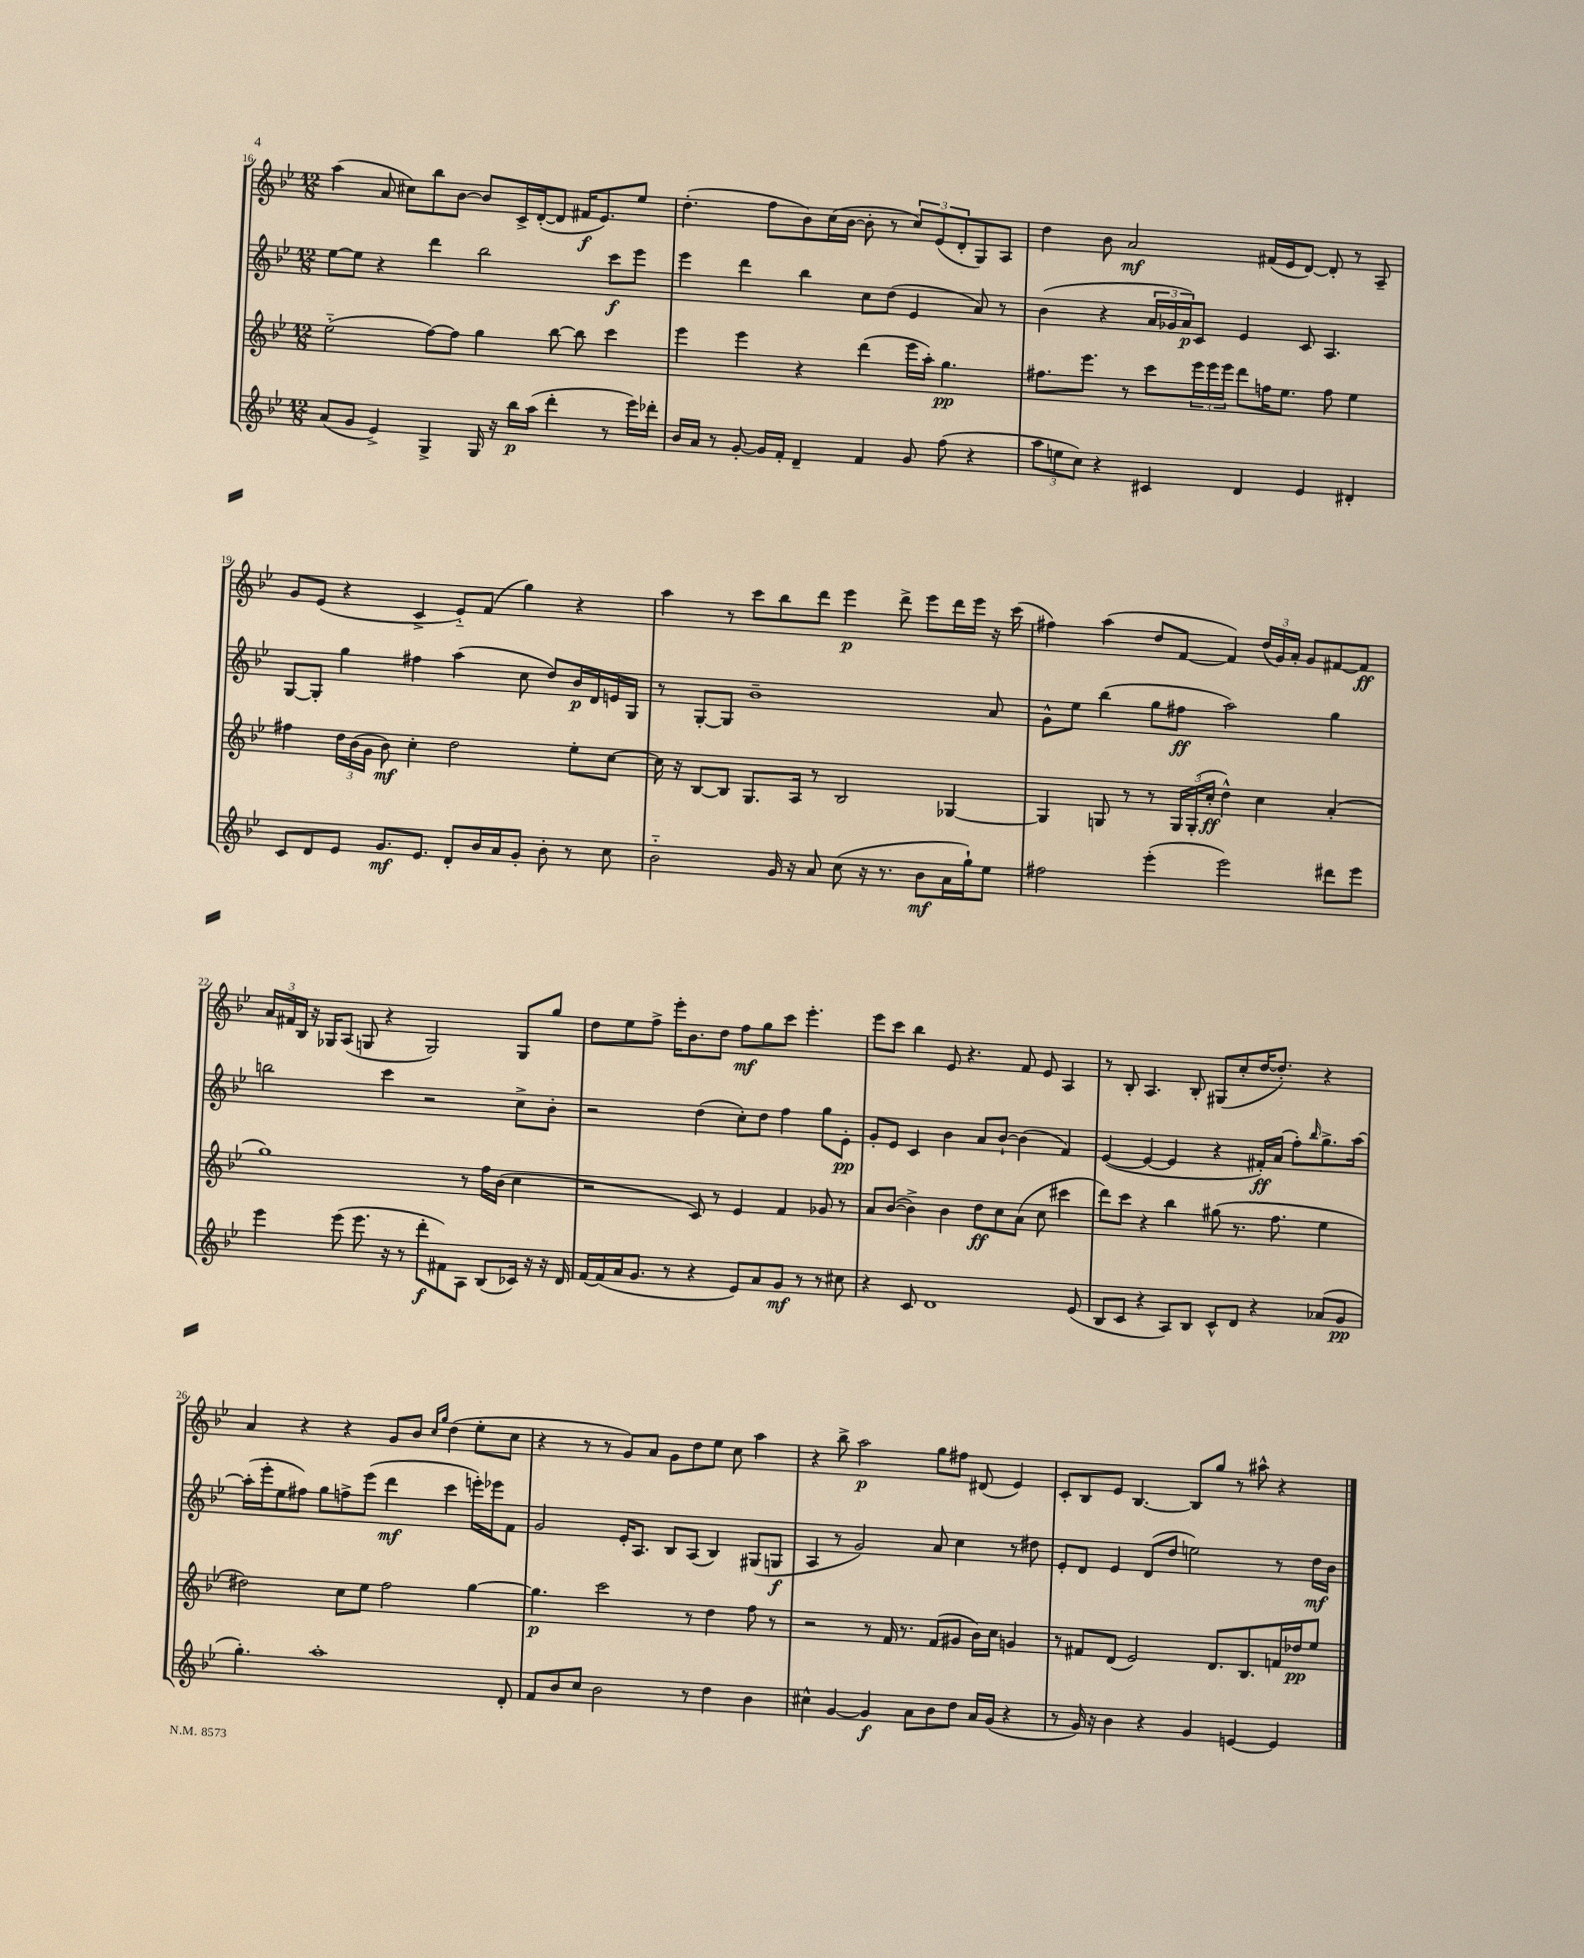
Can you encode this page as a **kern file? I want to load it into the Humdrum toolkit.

**kern	**dynam	**kern	**dynam	**kern	**dynam	**kern	**dynam
*part4	*part4	*part3	*part3	*part2	*part2	*part1	*part1
*staff4	*staff4	*staff3	*staff3	*staff2	*staff2	*staff1	*staff1
*clefG2	*	*clefG2	*	*clefG2	*	*clefG2	*
*k[b-e-]	*	*k[b-e-]	*	*k[b-e-]	*	*k[b-e-]	*
*M12/8	*	*M12/8	*	*M12/8	*	*M12/8	*
=16	=16	=16	=16	=16	=16	=16	=16
(8a/L	.	(2ee-\	.	[8ee-\L	.	(4aa\	.
8g/J	.	.	.	8ee-\J]	.	.	.
4e-^/)	.	.	.	4r	.	8a/	.
.	.	.	.	.	.	8cc#X\L)	.
4G^/	.	[8ff\L)	.	4ddd\	.	8bb-\	.
.	.	8ff\J]	.	.	.	[8b-\J	.
16G/	.	4gg\	.	2bb-\	.	8b-/L]	.
16r	.	.	.	.	.	.	.
16bb-\LL	p	.	.	.	.	16c^/L	.
(16aa\JJ	.	.	.	.	.	([16d'/J	.
4ddd'\	.	[8bb-\	.	.	.	8d/J]	.
.	.	8bb-\]	.	.	.	16f#X/KL	f
.	.	.	.	.	.	8.e-/)	.
8r	.	4ccc\	.	8ccc\L	f	.	.
16eee-\LL)	.	.	.	8eee-\J	.	8ee-/J	.
16ddd-X'\JJ	.	.	.	.	.	.	.
=17	=17	=17	=17	=17	=17	=17	=17
16b-/LL	.	4eee-\	.	4eee-\	.	(4.dd'\	.
16a/JJ	.	.	.	.	.	.	.
8r	.	.	.	.	.	.	.
[8g'/	.	4eee-\	.	4ddd\	.	.	.
16g/LL]	.	.	.	.	.	8ff\L	.
16f'/JJ	.	.	.	.	.	.	.
4d~/	.	4r	.	4bb-\	.	8b-\)	.
.	.	.	.	.	.	(16cc\L	.
.	.	.	.	.	.	[16b-\JJ	.
4f/	.	(4ddd\	.	8cc\L	.	8b-'\]	.
.	.	.	.	(8dd\J	.	8r	.
8g/	.	16eee-\LL	.	4e-/	.	12cc/L)	.
.	.	16aa'\JJ)	.	.	.	.	.
.	.	.	.	.	.	(12e-/	.
(8ff\	.	4.gg\	pp	.	.	.	.
.	.	.	.	.	.	12d'/	.
4r	.	.	.	8a/)	.	8G/)	.
.	.	.	.	8r	.	8A/J	.
=18	=18	=18	=18	=18	=18	=18	=18
12aa\L	.	8.ff#X\L	.	(4b-\	.	4dd\	.
12een\	.	.	.	.	.	.	.
12cc\J)	.	.	.	.	.	.	.
.	.	8.eee-\J	.	.	.	.	.
4r	.	.	.	4r	.	8b-\	.
.	.	8r	.	.	.	2a/	mf
4c#X/	.	8ccc\L	.	24a/LL	.	.	.
.	.	.	.	24g-X/	.	.	.
.	.	.	.	24a/J)	p	.	.
.	.	24eee-\L	.	8c/J	.	.	.
.	.	24eee-\	.	.	.	.	.
.	.	24eee-\JJ	.	.	.	.	.
4d/	.	8ddd\L	.	4e-/	.	.	.
.	.	16ffn\K	.	.	.	(16f#X/LL	.
.	.	8.ee-\J	.	.	.	16e-/J	.
4e-/	.	.	.	8c/	.	[8d/J)	.
.	.	8ff\	.	4.A/	.	8d'/]	.
4d#X'/	.	4ee-\	.	.	.	8r	.
.	.	.	.	.	.	8A~/	.
!!LO:LB:g=z
=19	=19	=19	=19	=19	=19	=19	=19
8c/L	.	4ff#X\	.	[8G/L	.	8g/L	.
8d/	.	.	.	8G'/J]	.	(8e-/J	.
8e-/J	.	24dd\LL	.	4gg\	.	4r	.
.	.	(24b-\	.	.	.	.	.
.	.	24g\JJ	.	.	.	.	.
8.g/L	mf	8b-\)	mf	.	.	.	.
.	.	4cc'\	.	4ff#X\	.	4c^/	.
8.e-/J	.	.	.	.	.	.	.
8d'/L	.	2dd\	.	(4aa\	.	8e-/L)	.
16b-/L	.	.	.	.	.	(8f/J	.
16a/J	.	.	.	.	.	.	.
8g'/J	.	.	.	8cc\	.	4gg\)	.
8b-'\	.	.	.	8dd/L)	.	.	.
8r	.	8ee-'\L	.	16b-/L	p	4r	.
.	.	.	.	16d/	.	.	.
8cc\	.	[8cc\J	.	16en/	.	.	.
.	.	.	.	16G/JJ	.	.	.
=20	=20	=20	=20	=20	=20	=20	=20
2b-\	.	16cc\]	.	8r	.	4aa\	.
.	.	16r	.	.	.	.	.
.	.	[8B-/L	.	[8G'/L	.	.	.
.	.	8B-/J]	.	8G/J]	.	8r	.
.	.	8.G/L	.	1b-~	.	8ccc\L	.
16g/	.	.	.	.	.	8bb-\	.
16r	.	16A/Jk	.	.	.	.	.
8a/	.	8r	.	.	.	8ddd\J	.
(8cc\	.	2B-/	.	.	.	4eee-\	p
16r	.	.	.	.	.	.	.
8.r	.	.	.	.	.	.	.
.	.	.	.	.	.	8ddd^\	.
8b-\L	mf	.	.	.	.	8eee-\L	.
16a\L	.	[4G-X/	.	.	.	16ddd\L	.
16gg`\J)	.	.	.	.	.	16eee-\JJ	.
8ee-\J	.	.	.	8a/	.	16r	.
.	.	.	.	.	.	(16ccc\	.
=21	=21	=21	=21	=21	=21	=21	=21
2ff#X\	.	4G-/]	.	8g^^\L	.	4ff#X\)	.
.	.	.	.	8ee-\J	.	.	.
.	.	8Gn/	.	(4bb-\	.	(4aa\	.
.	.	8r	.	.	.	.	.
(4eee-'\	.	8r	.	8gg\L	.	8dd/L	.
.	.	24G/LL	.	8ff#X\J	ff	[8f/J	.
.	.	(24G'/	.	.	.	.	.
.	.	24cc'/JJ	ff	.	.	.	.
2eee-\)	.	4dd^^\)	.	2aa\)	.	4f/])	.
.	.	4cc\	.	.	.	(24dd/LL	.
.	.	.	.	.	.	24g/)	.
.	.	.	.	.	.	24a'/JJ	.
.	.	.	.	.	.	8g/L	.
8ddd#X\L	.	(4a'/	.	4gg\	.	[8f#X/	.
8eee-\J	.	.	.	.	.	8f#/J]	ff
!!LO:LB:g=z
=22	=22	=22	=22	=22	=22	=22	=22
4eee-\	.	1gg)	.	2bbn\	.	24a/LL	.
.	.	.	.	.	.	24f#X/	.
.	.	.	.	.	.	24B-/JJ	.
.	.	.	.	.	.	16r	.
.	.	.	.	.	.	16G-X/KL	.
(8eee-\	.	.	.	.	.	(8A/J	.
8.eee-\	.	.	.	.	.	8Gn/	.
.	.	.	.	4ccc\	.	4r	.
16r	.	.	.	.	.	.	.
8r	.	.	.	.	.	.	.
8ddd'\L	f	.	.	2r	.	2G/)	.
8f#X\)	.	.	.	.	.	.	.
8A\J	.	8r	.	.	.	.	.
(8B-/L	.	16ff\LL	.	.	.	.	.
.	.	(16b-\JJ	.	.	.	.	.
16c-X/Jk)	.	4cc\	.	8cc^\L	.	8G/L	.
16r	.	.	.	.	.	.	.
16r	.	.	.	8b-'\J	.	8gg/J	.
16d/	.	.	.	.	.	.	.
=23	=23	=23	=23	=23	=23	=23	=23
[16f/LL	.	2r	.	2r	.	8dd\L	.
(16f/]	.	.	.	.	.	.	.
16a/J	.	.	.	.	.	8ee-\	.
8.g/J	.	.	.	.	.	.	.
.	.	.	.	.	.	8ff^\J	.
8r	.	.	.	.	.	16eee-'\KL	.
.	.	.	.	.	.	8.b-\	.
4r	.	8c/)	.	(4dd\	.	.	.
.	.	8r	.	.	.	8dd\J	.
8e-/L)	.	4e-/	.	8cc'\L)	.	8ff\L	mf
8a/	.	.	.	8dd\J	.	8gg\	.
8g/J	mf	4f/	.	4ff\	.	8ccc\J	.
8r	.	.	.	.	.	4.eee-'\	.
8r	.	8g-X/	.	8gg\L	.	.	.
8cc#X\	.	8r	.	8e-'\J	pp	.	.
=24	=24	=24	=24	=24	=24	=24	=24
4r	.	8a/L	.	8g'/L	.	8eee-\L	.
.	.	([8b-/J	.	8e-/J	.	8ccc\J	.
8c/	.	4b-^\])	.	4c/	.	4bb-\	.
1d	.	.	.	.	.	.	.
.	.	4b-\	.	4b-\	.	8e-/	.
.	.	.	.	.	.	4.r	.
.	.	8dd\L	ff	8a/L	.	.	.
.	.	8cc\	.	[8b-`/J	.	.	.
.	.	(8a\J	.	(4b-\]	.	8f/	.
.	.	8cc\	.	.	.	8e-/	.
.	.	4ccc#X\	.	4f/)	.	4A/	.
(8e-/	.	.	.	.	.	.	.
=25	=25	=25	=25	=25	=25	=25	=25
8B-/L	.	8ddd\L)	.	([4e-/	.	8r	.
8c/J	.	8ccc\J	.	.	.	8B-'/	.
4r	.	4r	.	4e-/_	.	4.A/	.
8A/L)	.	4bb-\	.	4e-/]	.	.	.
8B-/J	.	.	.	.	.	8B-'/	.
8c^^/L	.	(8gg#X\	.	4r	.	(8G#X/L	.
8d/J	.	8.r	.	.	.	8cc'/	.
4r	.	.	.	16f#X'/LL)	ff	[16dd/K	.
.	.	8.ff\	.	(16a/JJ	.	8.dd'/J])	.
.	.	.	.	8ff'\L)	.	.	.
.	.	.	.	16qqbb-/	.	.	.
(8a-X/L	.	4ee-\	.	8.gg^\	.	4r	.
8g/J	pp	.	.	.	.	.	.
.	.	.	.	[16aa\Jk	.	.	.
!!LO:LB:g=z
=26	=26	=26	=26	=26	=26	=26	=26
4.gg'\)	.	2dd#X\)	.	(16aa'\LL]	.	4a/	.
.	.	.	.	16eee-'\J	.	.	.
.	.	.	.	8ee-\	.	.	.
.	.	.	.	8ff#X\J)	.	4r	.
1aa'	.	.	.	8gg\L	.	.	.
.	.	8cc\L	.	8ffn^\	.	4r	.
.	.	8ee-\J	.	(8eee-\J	.	.	.
.	.	2ff\	.	4ddd\	mf	8g/L	.
.	.	.	.	.	.	8b-/J	.
.	.	.	.	.	.	16qqcc/LL	.
.	.	.	.	.	.	16qqgg/JJ	.
.	.	.	.	4ccc\	.	(4dd\	.
.	.	[4gg\	.	16eeen'\LL)	.	8ee-'\L	.
.	.	.	.	16eee-X\J	.	.	.
8d'/	.	.	.	8f\J	.	8cc\J	.
=27	=27	=27	=27	=27	=27	=27	=27
8f/L	.	4.gg\]	p	2g/	.	4r	.
8b-/	.	.	.	.	.	.	.
8cc/J	.	.	.	.	.	8r	.
2b-\	.	2ccc\	.	.	.	8r	.
.	.	.	.	16e-'/KL	.	8g/L)	.
.	.	.	.	8.A/J	.	.	.
.	.	.	.	.	.	8a/J	.
.	.	.	.	8B-/L	.	8g\L	.
8r	.	8r	.	(8A/J	.	8dd\	.
4dd\	.	4dd\	.	4B-/)	.	8ee-\J	.
.	.	.	.	.	.	8cc\	.
4b-\	.	8ff\	.	(8G#X/L	.	4aa\	.
.	.	8r	.	8Gn/J	f	.	.
=28	=28	=28	=28	=28	=28	=28	=28
4cc#X^^\	.	2r	.	4A/	.	4r	.
[4g/	.	.	.	8r	.	8bb-^\	.
.	.	.	.	2g/)	.	2aa\	p
4g/]	f	8r	.	.	.	.	.
.	.	16f/	.	.	.	.	.
.	.	8.r	.	.	.	.	.
8a\L	.	.	.	.	.	.	.
8b-\	.	(8f/L	.	8a/	.	8gg\L	.
8dd\J	.	8g#X/J	.	4cc\	.	8ff#X\J	.
16a/LL	.	16b-\LL)	.	.	.	(8d#X/	.
(16g/JJ	.	16cc\JJ	.	.	.	.	.
4r	.	4gn/	.	8r	.	4e-/)	.
.	.	.	.	8dd#X\	.	.	.
=29	=29	=29	=29	=29	=29	=29	=29
8r	.	8r	.	8e-'/L	.	8c'/L	.
16g/)	.	8f#X/L	.	8d/J	.	8B-/	.
16r	.	.	.	.	.	.	.
4b-\	.	(8d/J	.	4e-/	.	8e-/J	.
.	.	2e-/)	.	.	.	[4.B-/	.
4r	.	.	.	(8d/L	.	.	.
.	.	.	.	8dd/J	.	.	.
4g/	.	.	.	2een\)	.	8B-/L]	.
.	.	8.d/L	.	.	.	8gg/J	.
[4en/	.	.	.	.	.	8r	.
.	.	8.B-/	.	.	.	.	.
.	.	.	.	.	.	8aa#X^^\	.
4e/]	.	16fn/L	.	8r	.	4r	.
.	.	16dd-X/J	pp	.	.	.	.
.	.	8ee-/J	.	16dd\LL	mf	.	.
.	.	.	.	16b-\JJ	.	.	.
==	==	==	==	==	==	==	==
*-	*-	*-	*-	*-	*-	*-	*-
